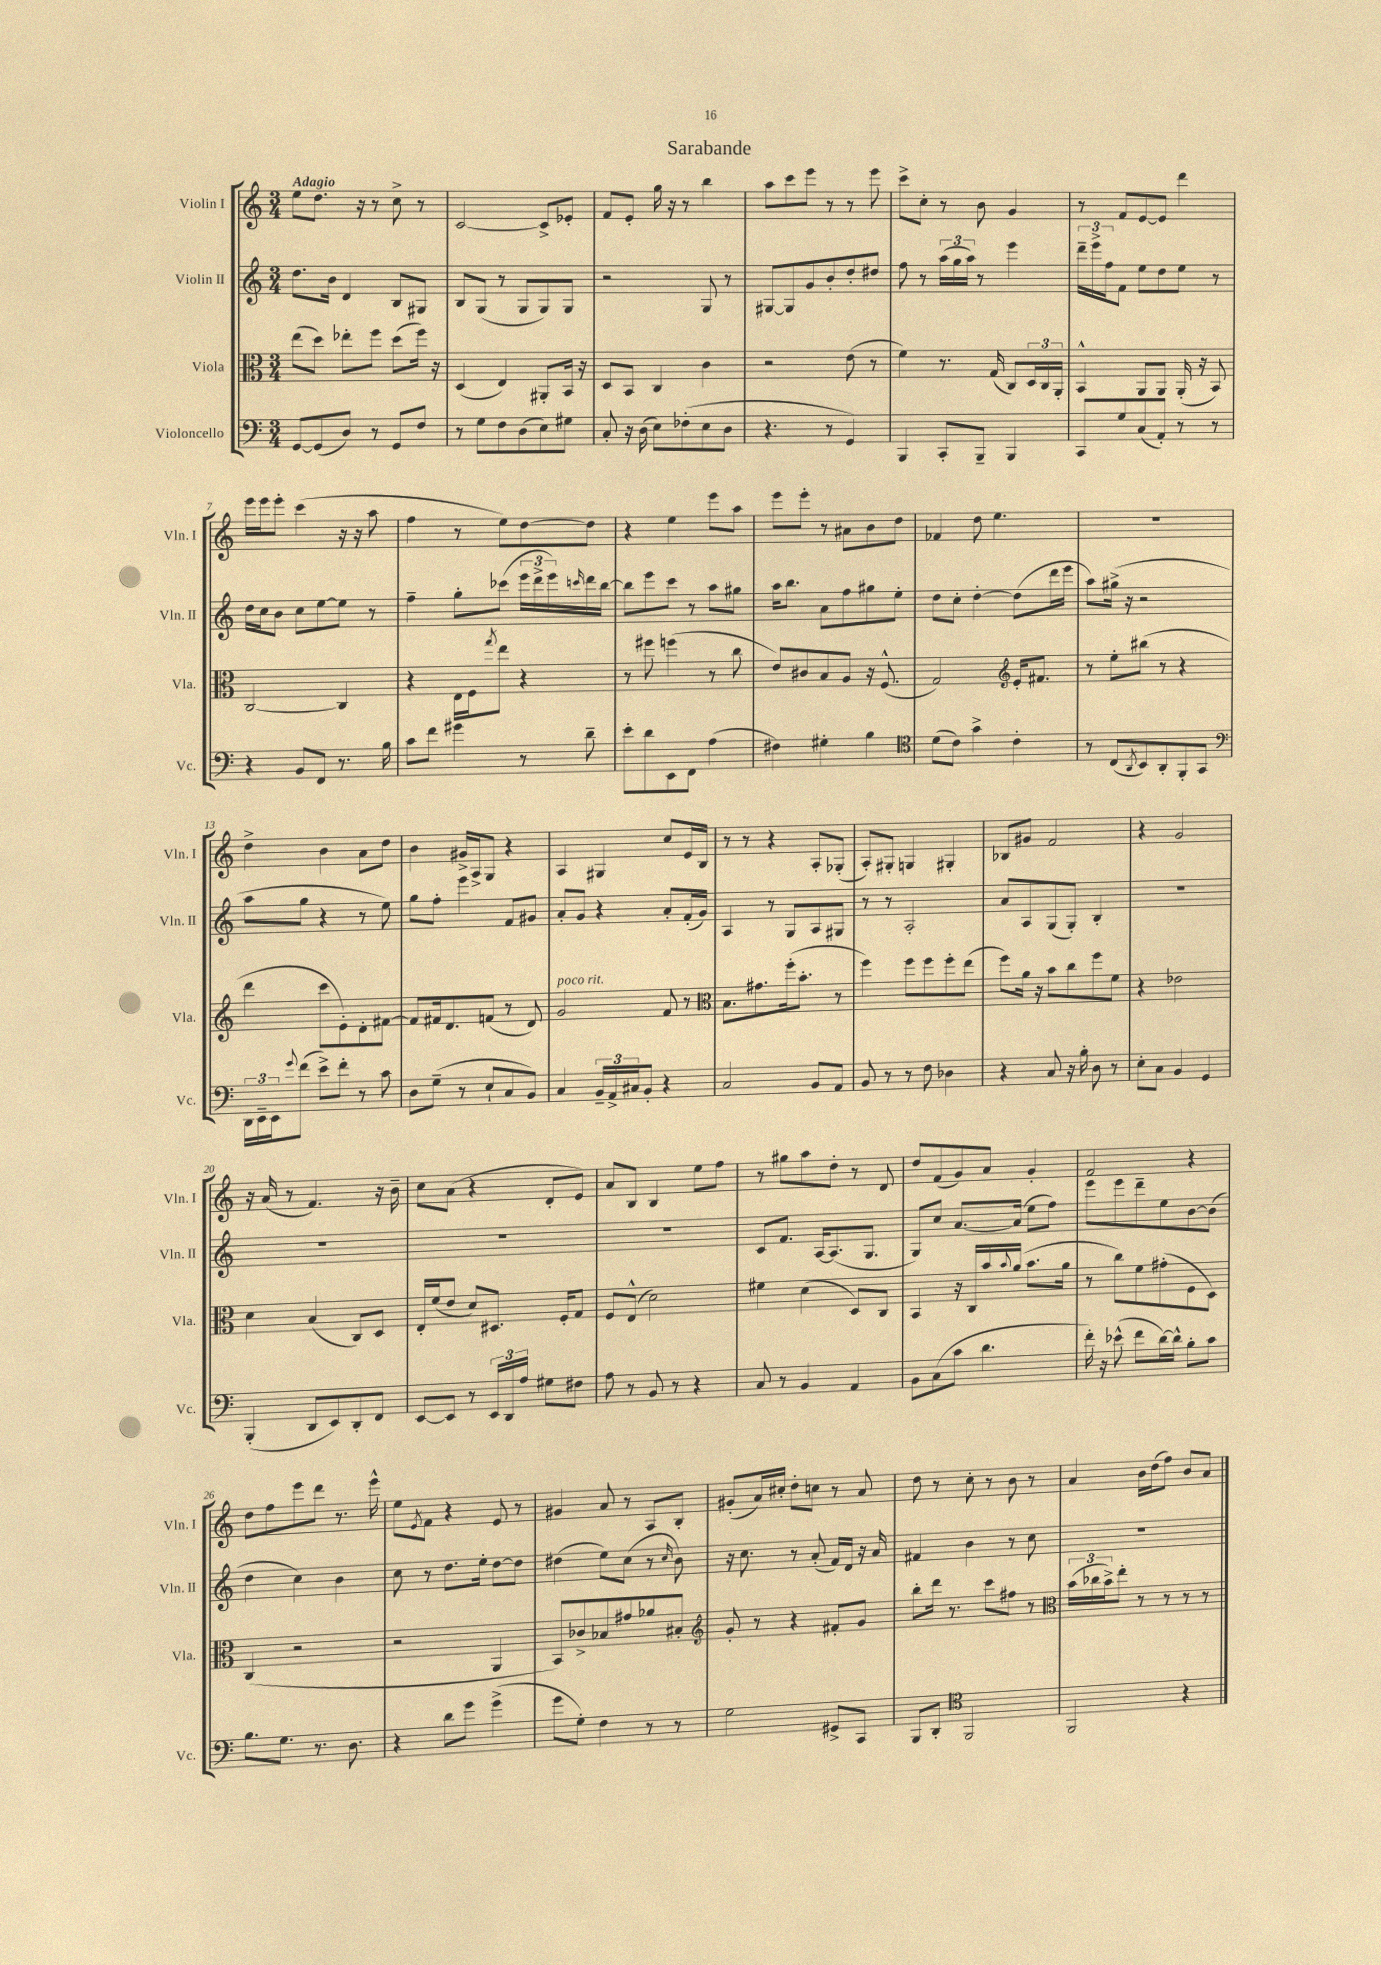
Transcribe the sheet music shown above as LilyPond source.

\header { title = "Sarabande" }
<<
\new StaffGroup <<
\new Staff = "s0" \with { instrumentName = "Violin I" shortInstrumentName = "Vln. I" } {
    \clef treble \key c \major \numericTimeSignature \time 3/4 \tempo "Adagio"
    e''8 d''8. r16 r8 c''8-> r8 |
    c'2~ c'8-> ees'8-. |
    f'8 e'8-. g''16 r16 r8 b''4 |
    a''8 c'''8 e'''8 r8 r8 e'''8 |
    c'''8-> c''8-. r8 b'8 g'4 |
    r8 f'8 e'8~ e'8 d'''4 |
    e'''16 e'''16 e'''8-. c'''4( r16 r16 a''8 |
    f''4 r8 e''8) d''8~ d''8 |
    r4 e''4 e'''8 a''8 |
    e'''8 e'''8-. r8 ais'8 b'8 d''8 |
    fes'4 d''8 e''4. |
    R2. |
    d''4-> b'4 a'8 d''8 |
    b'4 gis'16-> a16-> g8 r4 |
    a4 gis4 c''8 e'16 b16 |
    r8 r8 r4 a8-. ges8-.( |
    a8-.) gis8-. g4 gis4-. |
    bes8 gis'8 f'2 |
    r4 g'2 |
    r16 a'16( r8 f'4.) r16 b'16-- |
    c''8 a'8( r4 d'8-. e'8) |
    a'8 b8 b4 e''8 f''8 |
    r8 gis''8 a''8 d''8-. r8 d'8 |
    d''8 f'8( g'8) a'8 g'4-. |
    f'2 r4 |
    d''8 f''8 e'''8 d'''8 r8. e'''16-^ |
    e''8 \acciaccatura { e'8 } f'8 r4 e'8 r8 |
    gis'4 a'8 r8 a8 b8-. |
    gis'8-.( a'16) cis''16-. d''8-. c''8 r8 a'8 |
    d''8 r8 c''8-. r8 b'8 r8 |
    a'4 b'16 d''16( f''8) b'8 a'8 \bar "|." |
}
\new Staff = "s1" \with { instrumentName = "Violin II" shortInstrumentName = "Vln. II" } {
    \clef treble \key c \major \numericTimeSignature \time 3/4
    d''8. b'16 d'4 b8 gis8 |
    b8 g8( r8 g8 g8) g8 |
    r2 g8 r8 |
    gis8~ gis8 g'8 b'8-. d''8-. dis''8 |
    f''8 r8 \tuplet 3/2 { a''16( g''16 a''16) } r8 e'''4 |
    \tuplet 3/2 { d'''16-- e'''16-> f''16 } f'8 e''8 d''8 e''8 r8 |
    d''16 c''16 b'8 c''8 e''8~ e''8 r8 |
    f''4-- g''8-. ces'''8( \tuplet 3/2 { e'''16 d'''16-> e'''16) } \grace { c'''16 } d'''16 b''16~ |
    b''8 e'''8 c'''8 r8 a''8 gis''8 |
    a''16 b''8. a'8 f''8 gis''8 e''8-. |
    d''8 c''8-. d''4~-. d''8( d'''16 e'''16 |
    a''8) gis''16->( r16 r2 |
    a''8 g''8 r4 r8 e''8) |
    g''8 f''8-. e'''4 f'8 gis'8 |
    a'8-. g'8 r4 a'8-. f'16-.( g'16) |
    a4 r8 g8 a8 gis8 |
    r8 r8 a2-. |
    a'8 a8 g8( g8-.) b4-. |
    R2. |
    R2. |
    R2. |
    R2. |
    c'8 f'8. a16~ a8.( g8. |
    g8) c''8 a'8.~ a'16( e''8 f''8) |
    e'''8 e'''8 d'''8-- e''8 b'8~ b'8( |
    d''4 c''4) b'4 |
    c''8 r8 d''8. e''16-. d''8~ d''8 |
    dis''4( e''8) c''8( r8 \grace { c''16 } b'8) |
    r16 c''8. r8 a'8-.( f'16) d'16 r16 a'16 |
    fis'4 b'4 r8 c''8 |
    R2. \bar "|." |
}
\new Staff = "s2" \with { instrumentName = "Viola" shortInstrumentName = "Vla." } {
    \clef alto \key c \major \numericTimeSignature \time 3/4
    e''8( d''8) ees''8-. f''8 d''8( f''16) r16 |
    d4( e4) ais,8-. b,16 r16 |
    d8 b,8 c4 c'4 |
    r2 e'8( r8 |
    f'4) r8. g16( c8) \tuplet 3/2 { d16 c16 a,16-. } |
    b,4-^ a,8 a,8 a,16-.( r16 b,8) |
    c2~ c4 |
    r4 e16 f16 \acciaccatura { g''8 } e''8 r4 |
    r8 fis''8 f''4( r8 c''8 |
    e'8) cis'8 b8 a8 r16 f8.-^( |
    g2) \clef treble e'16-. fis'8. |
    r8 e''8-. bis''8( r8 r4 |
    d'''4 c'''8 e'8-.) d'8-. fis'8~ |
    fis'8 fis'16 d'8. f'8( r8 d'8) |
    g'2^\markup { \italic "poco rit." } f'8 r8 |
    \clef alto b8. gis'8. f''16-.( b'8.-. r8 |
    f''4) f''8 f''8 f''8-. e''8( |
    f''8) a'16 r16 b'8 c''8 f''8 f'8 |
    r4 ees'2 |
    d'4 b4( c8) d8 |
    e16-. f'16( e'8 d'8) dis8. f16-. g8 |
    f8 e8-^( d'2) |
    fis'4 d'4( d8) c8 |
    b,4 r16 c16 b'16 \appoggiatura { b'8 } a'16( b'8. a'16 |
    r8 c''8) f'8 gis'8-.( f8 d8) |
    c4( r2 |
    r2 a,4 |
    b,8) ces'8-> bes8 gis'8 aes'8 bis8-. |
    \clef treble g'8-. r8 r4 fis'8-. g'8 |
    b''8-. d'''16 r8. c'''8 fis''8 r8 |
    \clef alto \tuplet 3/2 { b'16( ces''16 b'16->) } e''8-. r8 r8 r8 r8 \bar "|." |
}
\new Staff = "s3" \with { instrumentName = "Violoncello" shortInstrumentName = "Vc." } {
    \clef bass \key c \major \numericTimeSignature \time 3/4
    g,8~ g,8( d8) r8 g,8 f8 |
    r8 g8 f8 d8( e8) gis8 |
    c8-. r16 d16( e8) fes8-.( e8 d8 |
    r4. r8 g,4) |
    b,,4 c,8-. b,,8-- b,,4 |
    c,8 g8 c8( a,8-.) r8 r8 |
    r4 b,8 f,8 r8. b16 |
    c'8 f'8 gis'4 r8 d'8-- |
    e'8-. d'8 e,8 f,8 a4( |
    fis4) gis4-. b4 |
    \clef tenor d'8( c'8) g'4-> c'4-. |
    r8 c8( \acciaccatura { a,8 } b,8) a,8-. f,8-. g,8 |
    \clef bass \tuplet 3/2 { d,16 e,16-- e,16 } \appoggiatura { g'8 } f'8( e'8->) f'8-. r8 c'8 |
    d8 g8--( r8 e8-! c8 b,8) |
    c4 \tuplet 3/2 { b,16-- a,16-> cis16 } b,8-. r4 |
    c2 b,8 a,8 |
    b,8 r8 r8 f8 des4 |
    r4 c8 r16 b16-. d8 r8 |
    e8-. c8 b,4 g,4 |
    b,,4-.( d,8 e,8) d,8-. f,8 |
    e,8~ e,8 r8 \tuplet 3/2 { e,16 d,16 a16 } gis8 fis8 |
    a8 r8 b,8 r8 r4 |
    c8 r8 b,4 a,4 |
    b,8 c8( c'8 d'4. |
    f'16-.) r16 ees'8-^( f'8 d'16~) d'16-^ b8-. c'8 |
    b8. g8. r8. d8. |
    r4 d'8 g'8 g'4->( |
    g'8 g8-.) f4 r8 r8 |
    g2 gis,8-> c,8 |
    b,,8 d,8-. \clef tenor f,2 |
    f,2 r4 \bar "|." |
}
>>
>>
